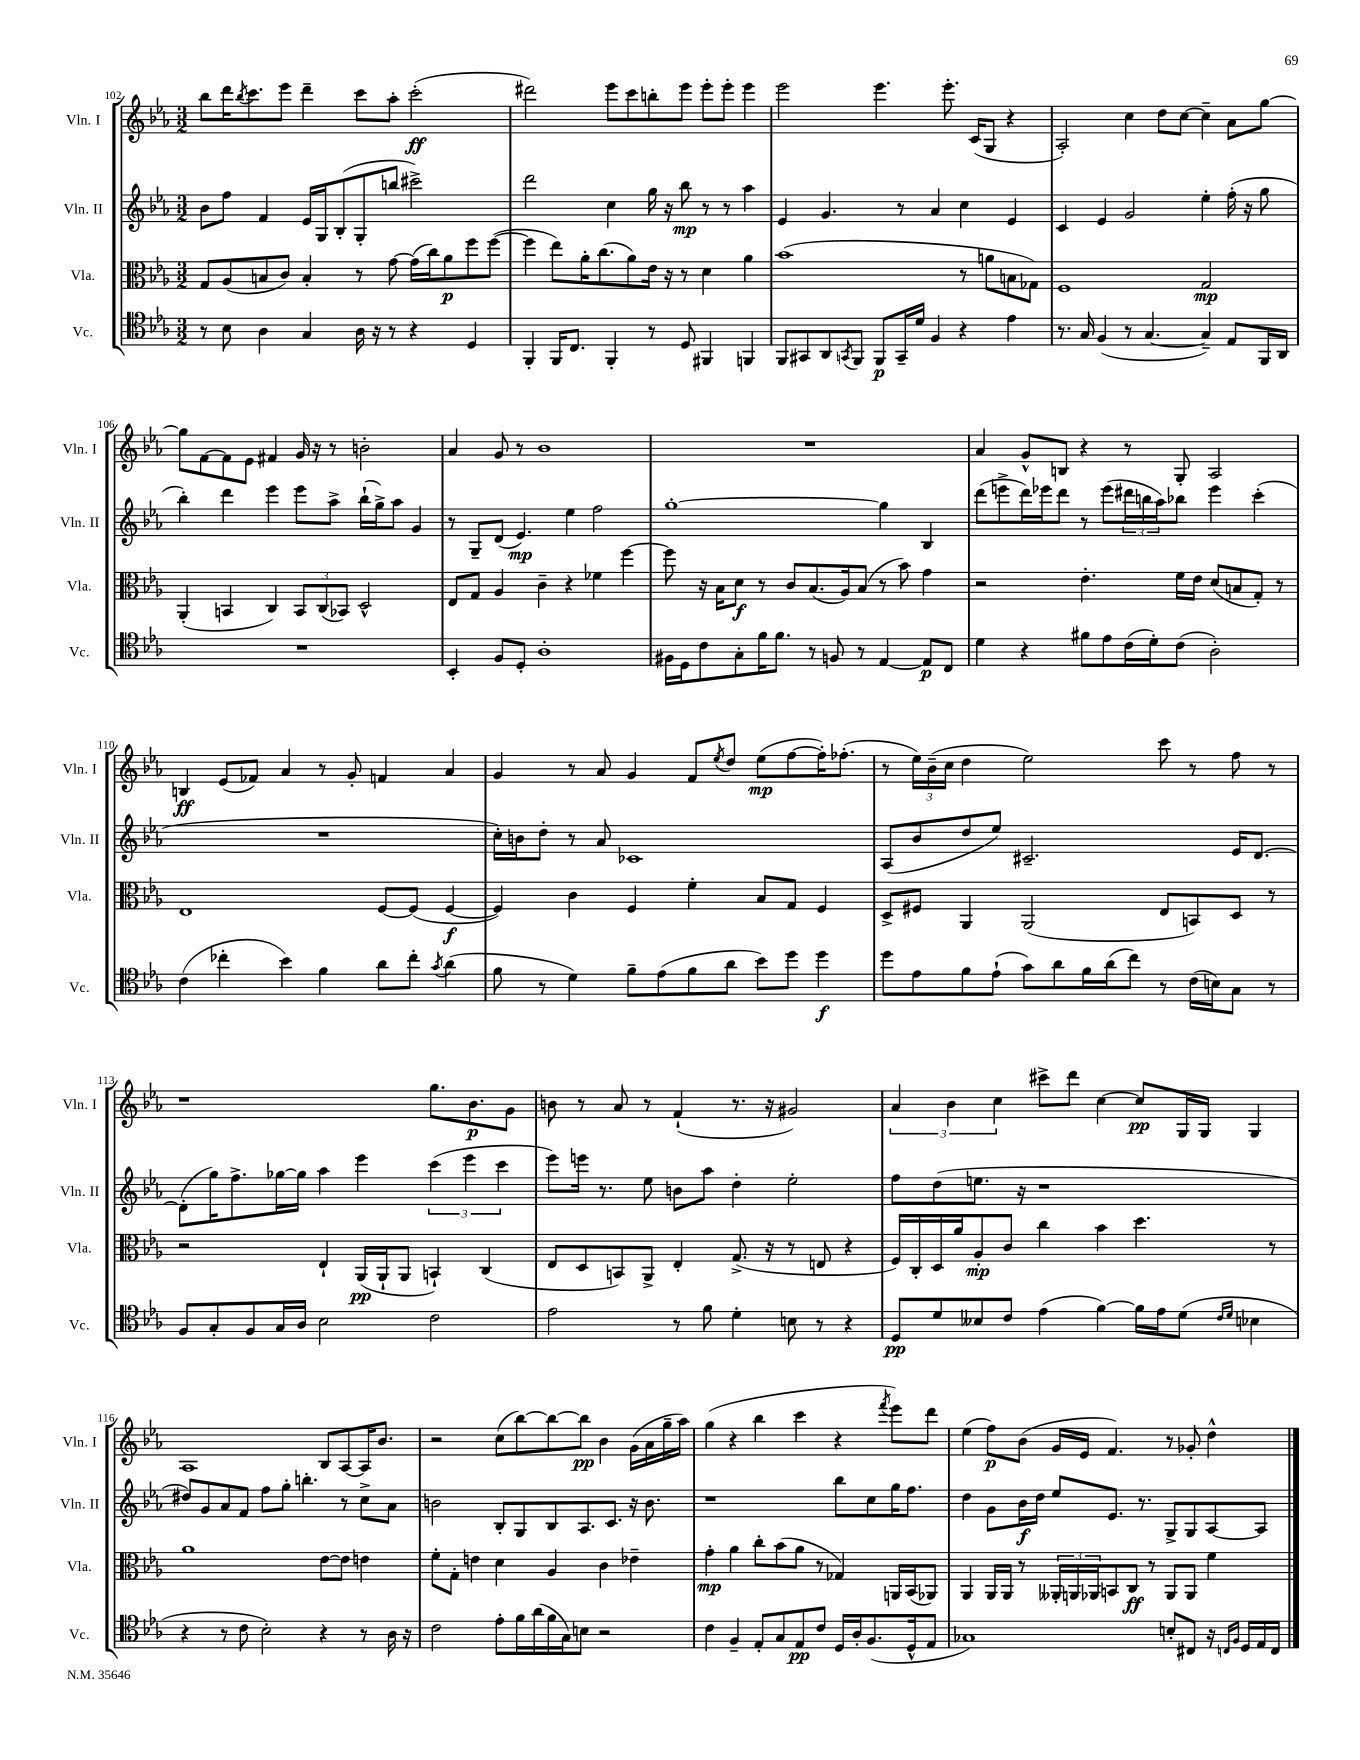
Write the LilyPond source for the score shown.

<<
\new StaffGroup <<
\new Staff = "s0" \with { instrumentName = "Vln. I" shortInstrumentName = "Vln. I" } {
    \clef treble \key ees \major \numericTimeSignature \time 3/2
    bes''8 d'''16 \acciaccatura { bes''8 } c'''8. ees'''8 d'''4-- c'''8 aes''8-. c'''2-.\ff( |
    dis'''2) ees'''8 c'''8 b''8-. ees'''8 ees'''8-. ees'''8-. ees'''4 |
    ees'''2 ees'''4. ees'''8.-. c'16( g8 r4 |
    aes2-.) c''4 d''8 c''8~ c''4-- aes'8 g''8~ |
    g''8 f'8~ f'8 ees'8 fis'4 g'16 r16 r8 b'2-. |
    aes'4 g'8 r8 bes'1 |
    R1. |
    aes'4 g'8-^ b8 r4 r8 g8-. aes2 |
    b4\ff ees'8( fes'8) aes'4 r8 g'8-. f'4 aes'4 |
    g'4 r8 aes'8 g'4 f'8 \acciaccatura { ees''8 } d''8 ees''8\mp( f''8~ f''16-.) fes''8.-.( |
    r8 \tuplet 3/2 { ees''16) bes'16--( c''16 } d''4 ees''2) c'''8 r8 f''8 r8 |
    r1 g''8. bes'8.\p g'8 |
    b'8 r8 aes'8 r8 f'4-!( r8. r16 gis'2) |
    \tuplet 3/2 { aes'4 bes'4 c''4 } cis'''8-> d'''8 c''4~ c''8\pp g16 g16 g4 |
    aes1 bes8 aes8~ aes16 bes'8. |
    r2 c''8( bes''8~) bes''8~ bes''8\pp bes'4 g'16( aes'16 g''16-- aes''16) |
    g''4( r4 bes''4 c'''4 r4 \acciaccatura { f'''8 } ees'''8) d'''8 |
    ees''4( f''8\p) bes'8( g'16 ees'16 f'4.) r8 ges'8-. d''4-^ \bar "|." |
}
\new Staff = "s1" \with { instrumentName = "Vln. II" shortInstrumentName = "Vln. II" } {
    \clef treble \key ees \major \numericTimeSignature \time 3/2
    bes'8 f''8 f'4 ees'16 g16 bes8-.( g8-. b''8 cis'''2->) |
    d'''2 c''4 g''16 r16 bes''8\mp r8 r8 aes''4 |
    ees'4 g'4. r8 aes'4 c''4 ees'4 |
    c'4 ees'4 g'2 ees''4-. f''16-.( r16 g''8 |
    bes''4-.) d'''4 ees'''4 ees'''8 aes''8-> bes''16-!( g''16->) aes''8 g'4 |
    r8 g8-- d'8( ees'4.\mp) ees''4 f''2 |
    g''1~-. g''4 bes4 |
    d'''8( e'''8-> d'''16) ees'''16 d'''8 r8 ees'''8( \tuplet 3/2 { dis'''16 b''16 aes''16) } bes''8 ees'''4 c'''4-.( |
    R1. |
    c''16-.) b'16 d''8-. r8 aes'8 ces'1 |
    aes8( bes'8 d''8 ees''8) cis'2.-- ees'16 d'8.~ |
    d'8-.( g''16) f''8.-> ges''16~ ges''16 aes''4 ees'''4 \tuplet 3/2 { c'''4( ees'''4 c'''4 } |
    ees'''8) e'''16 r8. ees''8 b'8 aes''8 d''4-. ees''2-. |
    f''8 d''8( e''8. r16 r1 |
    dis''8) g'8 aes'8 f'8 f''8 g''8-. b''4.-. r8 c''8-> aes'8 |
    b'2 bes8-. g8 bes8 aes8. c'8. r16 b'8. |
    r1 bes''8 c''8 g''16 f''8. |
    d''4 g'8 bes'16\f d''16 ees''8 ees'8. r8. g8-> g8 aes8~ aes8 \bar "|." |
}
\new Staff = "s2" \with { instrumentName = "Vla." shortInstrumentName = "Vla." } {
    \clef alto \key ees \major \numericTimeSignature \time 3/2
    g8 aes8( b8 c'8) b4-. r8 g'8~ g'16( c''16) aes'8\p f''8 f''8~( |
    f''4 ees''8) aes'16-. c''8.( aes'8) ees'16 r16 r8 d'4 aes'4 |
    bes'1( r8 a'8 b8 ges8) |
    f1 g2\mp |
    aes,4-.( b,4 c4) \tuplet 3/2 { b,8 c8( bes,8) } d2-^ |
    ees8 g8 aes4 c'4-- r4 fes'4 f''4~ |
    f''8 r16 bes16 d'8\f r8 c'8 bes8.( aes16) bes8( r8 bes'8) g'4 |
    r2 ees'4.-. f'16 ees'16 d'8( b8 g8-.) r8 |
    ees1 f8~ f8( f4~\f |
    f4) c'4 f4 f'4-. bes8 g8 f4 |
    d8-> fis8 aes,4 aes,2( ees8 b,8) d8 r8 |
    r2 ees4-! aes,16\pp( aes,16-! aes,8 b,4-!) c4( |
    ees8 d8 b,8) aes,8-> ees4-. g8.->( r16 r8 e8 r4 |
    f16) c16-. d16 aes'16 aes8-.\mp c'8 c''4 bes'4 d''4. r8 |
    aes'1 ees'8~ ees'8 e'4 |
    f'8-. g8-. e'4 d'4 aes4 c'4 ees'4-- |
    g'4-.\mp aes'4 c''8-. bes'8( aes'8 r8 ges4) a,16 bes,16( aes,8) |
    aes,4 aes,16 aes,16 r8 \tuplet 3/2 { aeses,16-. a,16 aes,16 } b,8 c8\ff r8 aes,8 aes,8 f'4 \bar "|." |
}
\new Staff = "s3" \with { instrumentName = "Vc." shortInstrumentName = "Vc." } {
    \clef tenor \key ees \major \numericTimeSignature \time 3/2
    r8 bes8 aes4 g4 aes16 r16 r8 r4 d4 |
    f,4-. f,16 c8. f,4-. r8 d8 fis,4 f,4 |
    f,8 gis,8 aes,8 \acciaccatura { g,8 } f,8 f,8\p g,16-- d'16 f4 r4 ees'4 |
    r8. g16 f4( r8 g4.~ g4--) ees8 f,16 aes,16 |
    R1. |
    bes,4-. f8 d8-. aes1-. |
    fis16 d16 c'8 g8-. f'16 f'8. r8 f8 r8 ees4~ ees8\p c8 |
    d'4 r4 fis'8 ees'8 c'16( d'16-.) c'8( aes2-.) |
    c'4( ces''4-. bes'4) f'4 aes'8 ces''8-. \acciaccatura { g'8 } aes'4( |
    f'8 r8 d'4) f'8-- ees'8( f'8 aes'8 bes'8) d''8 d''4\f |
    d''8 ees'8 f'8 ees'8-!( g'8) aes'8 f'16 aes'16( c''8) r8 c'16( b16) g8 r8 |
    f8 g8-. f8 g16 aes16 bes2 c'2 |
    ees'2 r8 f'8 d'4-. b8 r8 r4 |
    d8\pp d'8 beses8 c'8 ees'4( f'4~) f'16 ees'16 d'8( \grace { c'16 d'16 } bes4 |
    r4 r8 c'8 bes2-.) r4 r8 aes16 r16 |
    c'2 ees'8-. f'16 aes'16( f'16 g16) b8 r2 |
    c'4 f4-- ees8-. g8 ees8\pp c'8 d16 aes16-. f8.( d16-^ ees8 |
    ges1) b8-. cis8 r16 \grace { c16 f16 } d16 ees16 c16 \bar "|." |
}
>>
>>
\layout { \context { \Score currentBarNumber = #102 } }
